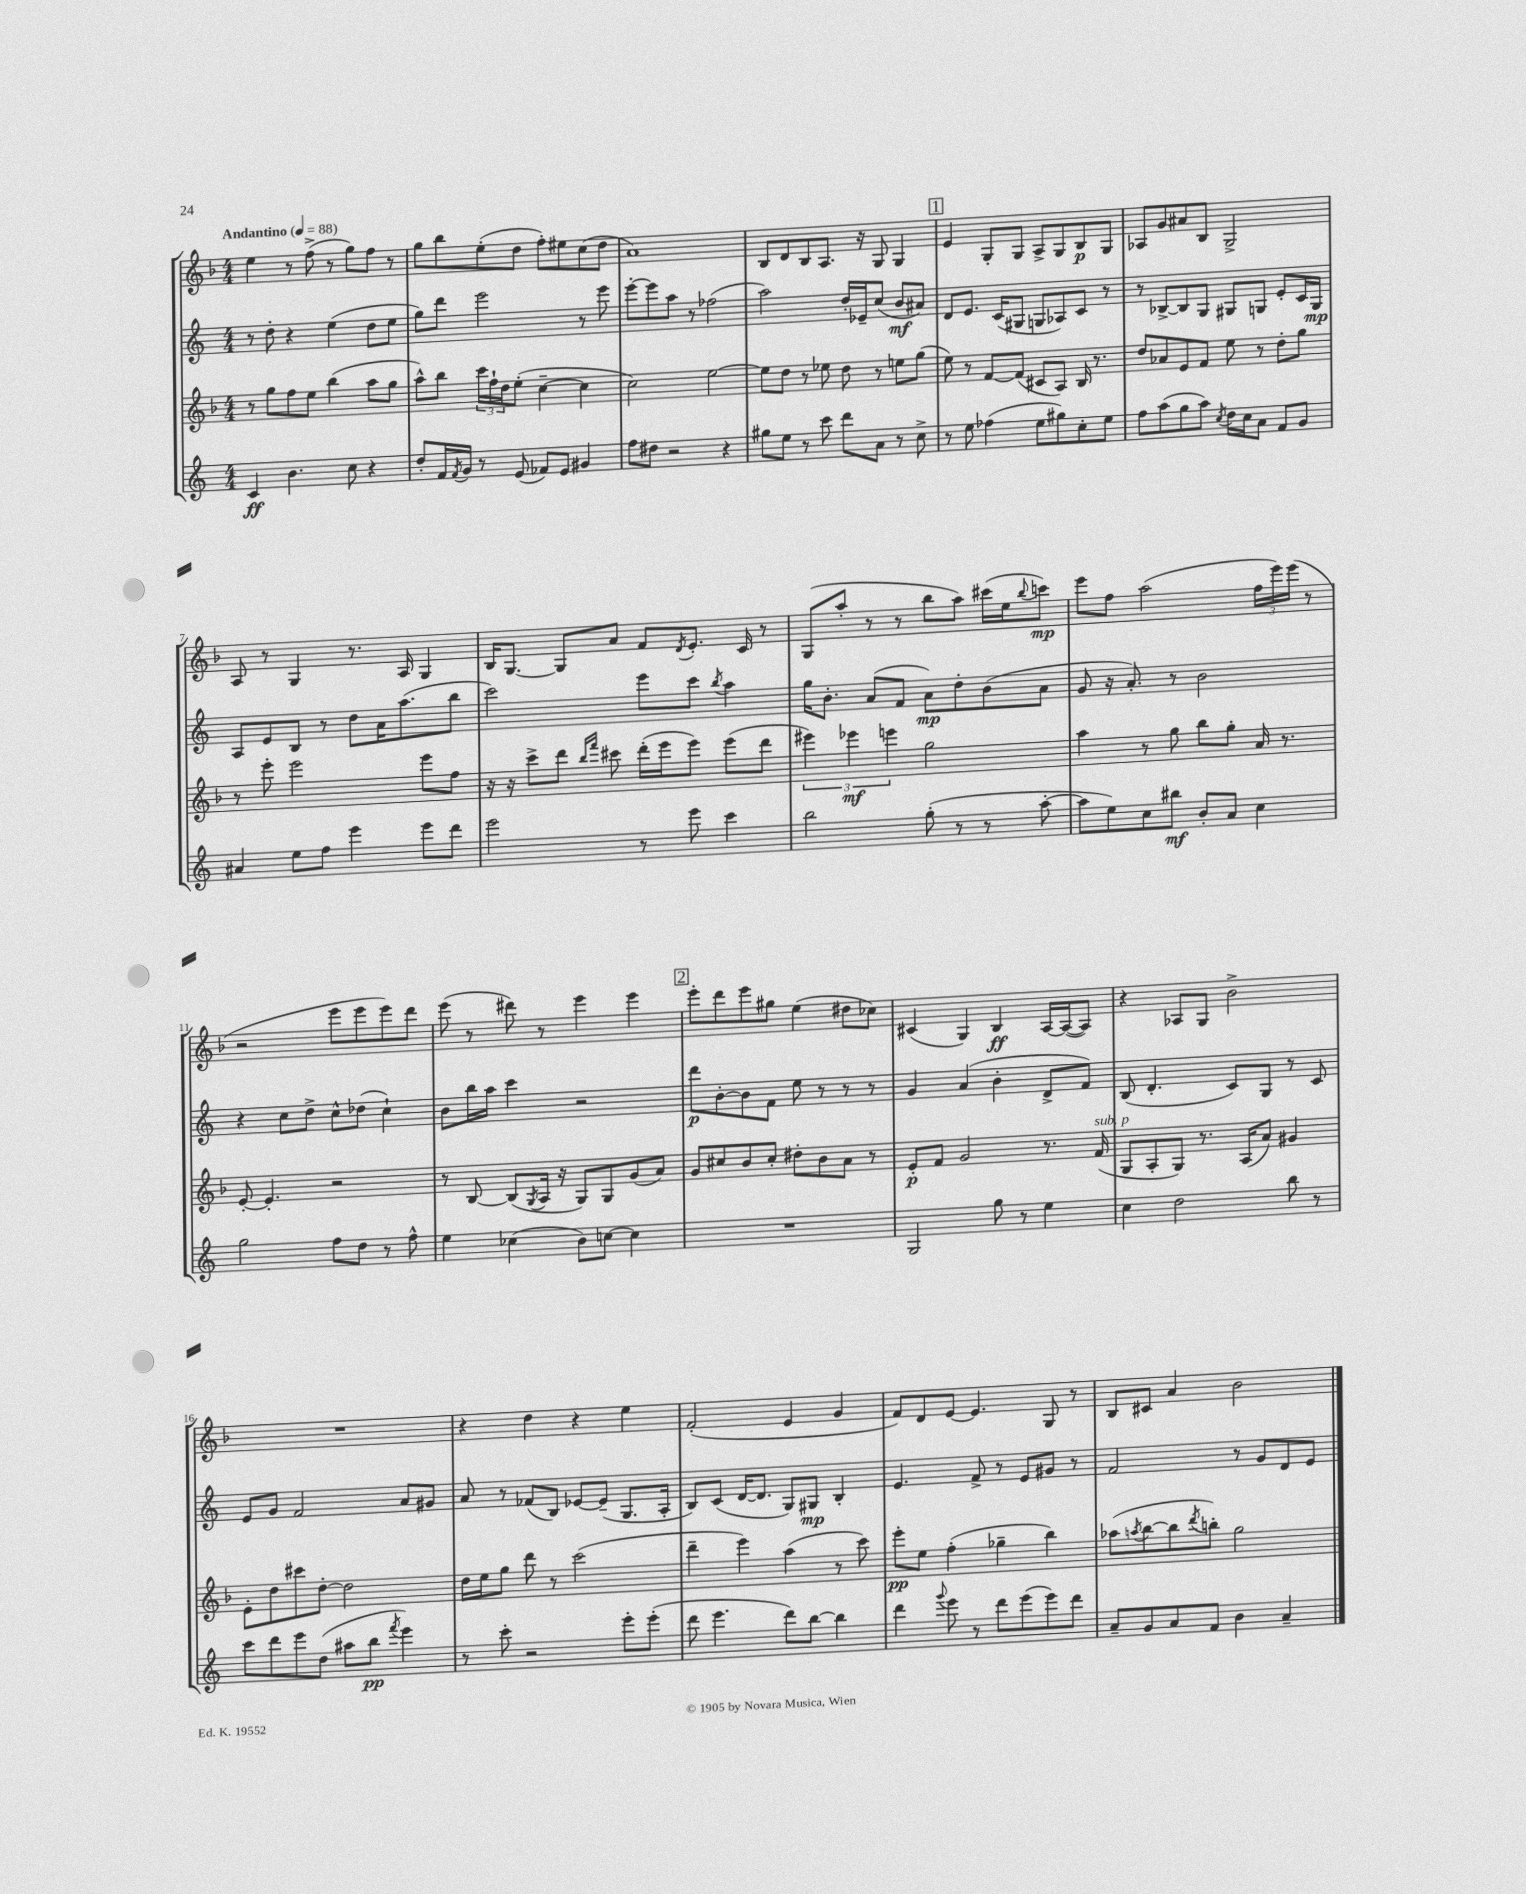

**kern	**kern	**kern	**kern
*staff4	*staff3	*staff2	*staff1
*clefG2	*clefG2	*clefG2	*clefG2
*k[]	*k[b-]	*k[]	*k[b-]
*M4/4	*M4/4	*M4/4	*M4/4
*MM88	*MM88	*MM88	*MM88
4c	8r	8r	4ee
.	8gg	8dd'	.
4.b	8ff	4r	8r
.	8ee	.	(8ff^
.	(4bb-	(4ee	8r
8cc	.	.	8gg)
4r	8aa	8dd	8ff
.	8gg	8ee	8r
=	=	=	=
8dd'	8aa^^)	8gg)	8gg
16f	8bb-	8ddd	8bb-
8qf	.	.	.
16g	.	.	.
8r	24ccc	2eee	(8ee'
.	24ff`	.	.
.	24dd	.	.
(8e	(8ee'	.	8dd
8f-)	[4cc~	.	8ff')
8e	.	.	8ee#
4g#	4cc]	8r	(8cc
.	.	8eee	8dd
=	=	=	=
8ff	2cc)	[8eee'	1a)
8dd#	.	8eee]	.
2r	.	8aa	.
.	.	8r	.
.	[2ee	(2ff-	.
4r	.	.	.
=	=	=	=
8gg#	8ee]	2aa)	8B-
8ee	8dd	.	8d
8r	8r	.	8B-
8ccc	8ee-	.	8.A
8ddd	8dd	16dd'	.
.	.	16e-~	16r
8a	8r	(8cc	8G
8r	8ee	8b	4G
8cc^	(8gg	8a#)	.
=	=	=	=
8r	8ee)	8d	4e
8ee	8r	8.e	.
(4ff-	[8f	.	8G'
.	.	(16c	.
.	(8f]	8G#	8G
8ee	8c#	8G	8A^
8gg#)	8A)	8A-)	8G
8cc'	16B-	8c	8B-
.	8.r	.	.
8ee	.	8r	8G
=	=	=	=
8ff	8dd	8r	8A-
(8aa	8a-	[8B-^	8g
8gg	8e	8B-]	8a#
8aa)	8f	8G	8B-
8qcc	.	.	.
16dd	8ee	8G#	2G^
16cc	.	.	.
8a	8r	8G	.
8f	8dd'	8e'	.
8g	8gg	16c	.
.	.	16G	.
=	=	=	=
4a#	8r	8A	8A
.	8eee'	8e	8r
8ee	2eee	8B	4G
8ff	.	8r	.
4eee	.	8dd	8.r
.	.	16a	.
.	.	(8.aa	16A
8eee	8eee	.	4G
8ddd	8ff	8bb	.
=	=	=	=
2eee	16r	2ccc)	16B-
.	16r	.	[8.G
.	8ccc^	.	.
.	8ddd	.	8G]
.	16qqbb-	.	.
.	16qqfff	.	.
.	8ccc#	.	8a
8r	(16ddd'	8eee	8f
.	16eee	.	.
.	.	.	8qd
8eee	8eee)	8ccc	8.e'
.	.	8qbb	.
4ccc	(8eee	4aa	.
.	.	.	16c
.	8ddd	.	8r
=	=	=	=
2bb	6eee#)	16gg	(8G
.	.	8.b'	.
.	.	.	8aa'
.	6eee-	.	.
.	.	(8a	8r
.	6eee	.	.
.	.	8f	8r
(8gg'	2gg	8a)	8bb-
8r	.	8dd'	8aa)
8r	.	(8b	(16ccc#
.	.	.	16ee
.	.	.	8qqbb-
[8aa'	.	8a	8ccc)
=	=	=	=
8aa]	4aa	8g	8eee
8ee)	.	16r	8ff
.	.	8.a')	.
8cc	8r	.	(2aa
8bb#	8gg	8r	.
8b'	8bb-	2b	.
8a	8gg'	.	.
4cc	16a	.	24ff
.	.	.	24eee)
.	8.r	.	.
.	.	.	(24eee
.	.	.	8r
=	=	=	=
2gg	[8e'	4r	2r
.	4.e']	.	.
.	.	8cc	.
.	.	8dd^	.
8ff	2r	8cc^^	8eee
8dd	.	(8dd-	8eee
8r	.	4cc`)	8eee)
8ff^^	.	.	8ddd
=	=	=	=
4ee	8r	8b	(8eee
.	[8B-	16bb	8r
.	.	16aa	.
(4cc-	(8B-]	4ccc	8ddd#)
.	8qG	.	.
.	16A	.	8r
.	16r	.	.
8b)	8G)	2r	4eee
[8cc	8G	.	.
4cc]	(8g	.	4eee
.	8a)	.	.
=	=	=	=
1r	8g	8ddd	8eee'
.	8cc#	[8b'	8ddd
.	8b-	8b]	8eee
.	8cc#'	8f	8gg#
.	8dd#'	8ee	(4ee
.	8b-	8r	.
.	8a	8r	8dd#
.	8r	8r	8cc-)
=	=	=	=
2G	8e'	4g	(4c#
.	8f	.	.
.	2g	(4a	4G)
8gg	.	4b'	4B-
8r	.	.	.
4ee	8.r	8d^	[16A
.	.	.	(16A_
.	.	8f)	8A])
.	(16f	.	.
=	=	=	=
4cc	8G	(8B	4r
.	8A'	4.d'	.
2dd	8G)	.	8A-
.	8.r	.	8G
.	.	8c)	2b-^
.	(16A	.	.
.	8a)	8G	.
8bb	4g#	8r	.
8r	.	8c	.
=	=	=	=
8ccc	8e'	8e	1r
8ddd	8dd	8g	.
8eee	8ccc#	2f	.
(8dd	[8dd'	.	.
8aa#	2dd]	.	.
8bb	.	.	.
8qfff	.	.	.
4eee)	.	8a	.
.	.	8g#	.
=	=	=	=
8r	16dd	8a	4r
.	16ee	.	.
8ccc'	8gg	8r	.
2r	8ddd	(8f-	4dd
.	8r	8B)	.
.	(2ccc	[8e-	4r
.	.	(8e-~]	.
8eee'	.	8.G	4ee
(8eee'	.	.	.
.	.	16A'	.
=	=	=	=
8ddd	4ddd~	8B)	(2f'
4.eee	.	(8c	.
.	4eee)	[16d	.
.	.	8.d]	.
8ddd)	(4aa	8G)	4e
[8bb	.	8G#	.
4bb]	8r	4B'	4g
.	8ccc)	.	.
=	=	=	=
4ddd	8eee'	4.e	8f)
.	8ee	.	8d
8qqggg	.	.	.
8eee	(4ff'	.	[8e
8r	.	8f^	4.e]
8ddd	4gg-~	8r	.
(8eee	.	8e	.
8eee)	4bb-)	8g#	8G
8ddd	.	8r	8r
=	=	=	=
8a~	(8aa-	2f	8B-
.	8qaa	.	.
8g	[8bb-	.	8c#
8a	8bb-]	.	4a
.	8qddd	.	.
8f	8bb')	.	.
4b	2gg	8r	2b-
.	.	8g	.
4a~	.	8d	.
.	.	8e	.
==	==	==	==
*-	*-	*-	*-
